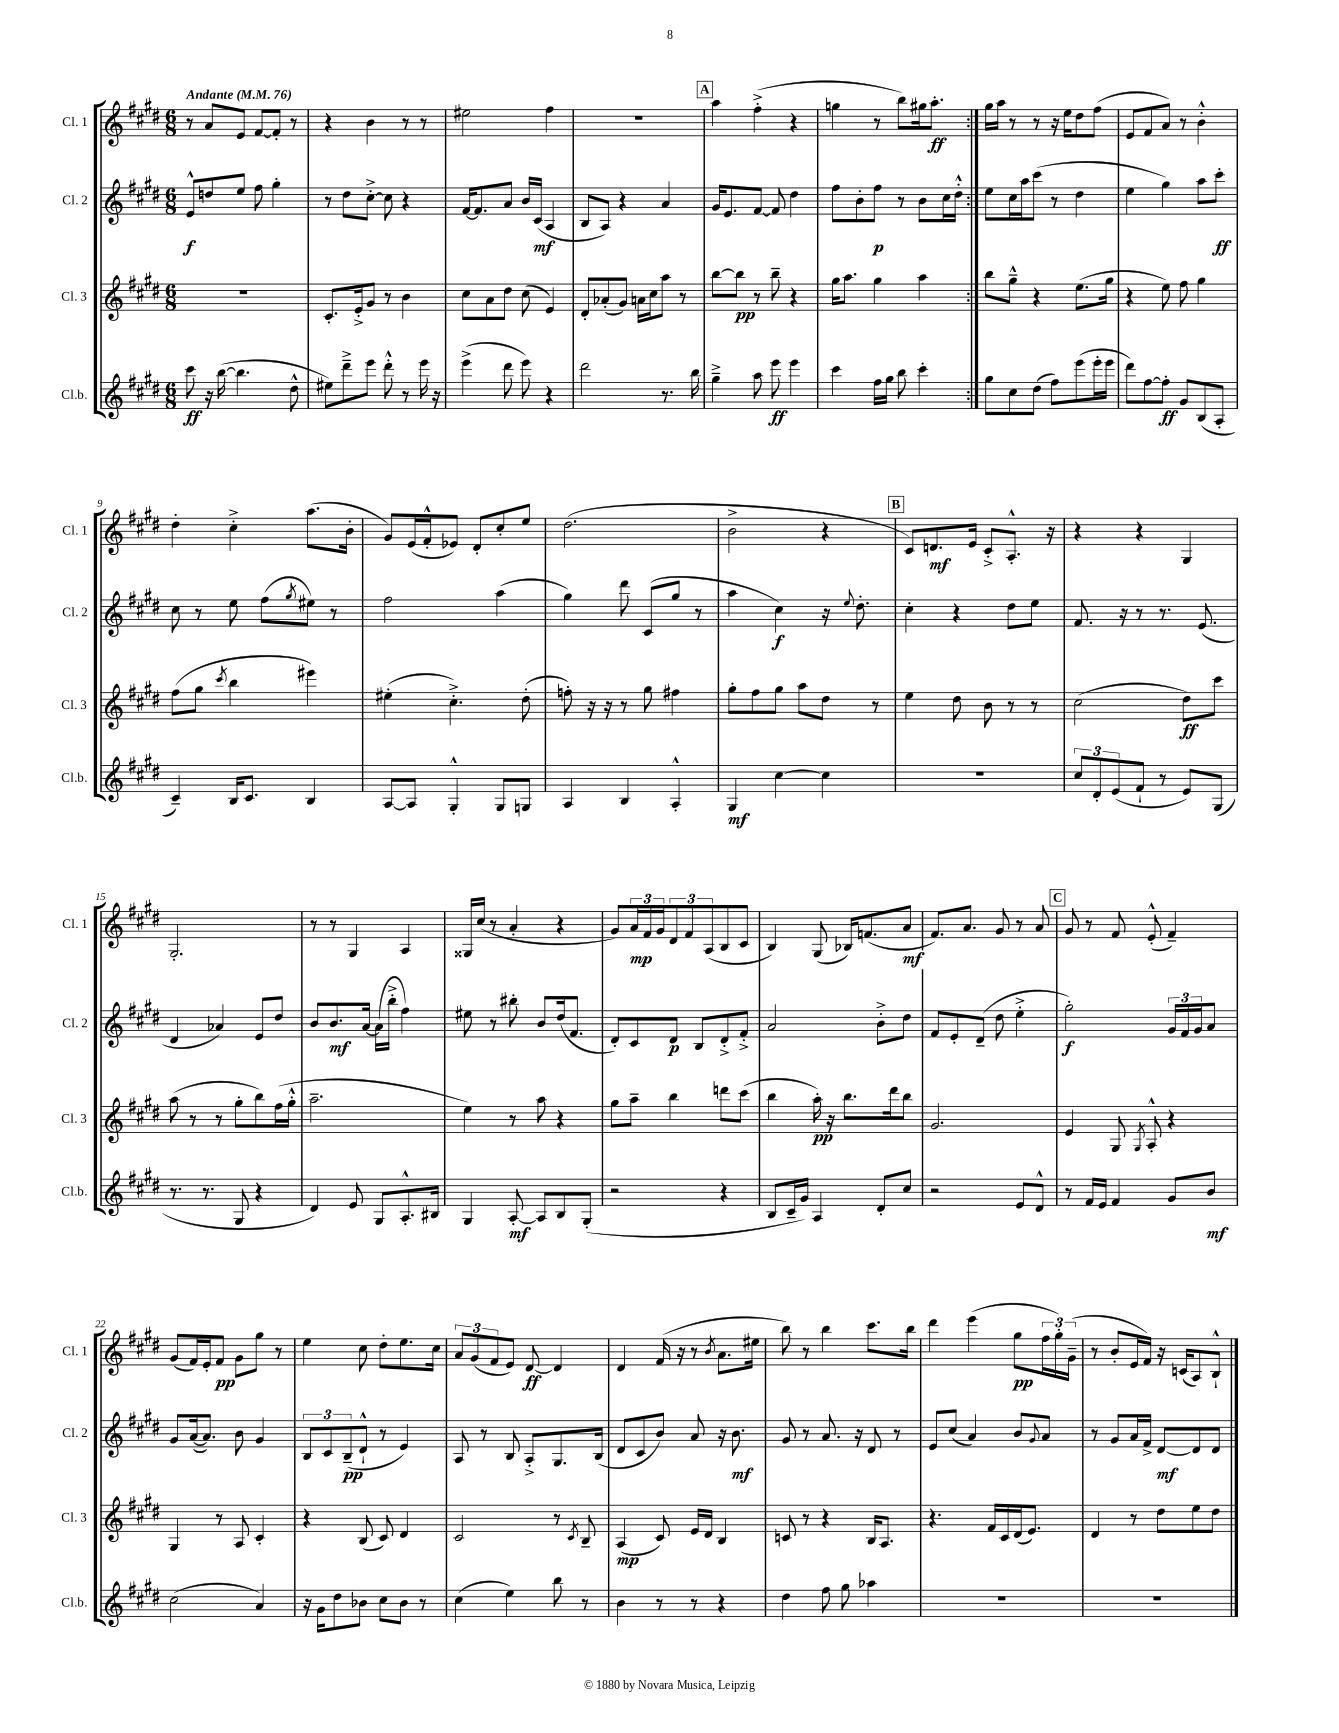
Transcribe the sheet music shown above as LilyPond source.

<<
\new StaffGroup <<
\new Staff = "s0" \with { instrumentName = "Cl. 1" shortInstrumentName = "Cl. 1" } {
    \clef treble \key e \major \numericTimeSignature \time 6/8 \tempo "Andante" 4 = 76
    \repeat volta 2 { r8 a'8 e'8 fis'8~ fis'8-. r8 |
    r4 b'4 r8 r8 |
    eis''2 fis''4 |
    R2. |
    \mark \markup { \box "A" } a''4 fis''4-.->( r4 |
    g''4 r8 b''8) gis''16 a''8.-.\ff | }
    gis''16 a''16 r8 r8 r16 e''16 dis''8 fis''8( |
    e'8 fis'8 a'8) r8 b'4-.-^ |
    dis''4-. cis''4-.-> a''8.( b'16-. |
    gis'8) e'16( fis'16-.-^ ees'8) dis'8-. cis''8-. e''8 |
    dis''2.( |
    b'2-> r4 |
    \mark \markup { \box "B" } cis'8) d'8.\mf e'16 cis'8-.-> a8.-.-^ r16 |
    r4 r4 gis4 |
    gis2.-. |
    r8 r8 gis4 a4 |
    gisis16 cis''16( r8 a'4-. r4 |
    gis'8) \tuplet 3/2 { a'16\mp fis'16 gis'16 } \tuplet 3/2 { dis'8 fis'8 a8( } b8 cis'8 |
    b4) gis8( bes16) f'8.( a'8\mf |
    fis'8.) a'8. gis'8 r8 a'8 |
    \mark \markup { \box "C" } gis'8 r8 fis'8 e'8-.-^( fis'4--) |
    gis'8( fis'16) e'16-. fis'8\pp gis'8 gis''8 r8 |
    e''4 cis''8 dis''8-. e''8. cis''16 |
    \tuplet 3/2 { a'8 gis'8( fis'8 } e'8) dis'8~\ff dis'4 |
    dis'4 fis'16( r16 r8 \acciaccatura { b'8 } a'8. eis''16 |
    b''8) r8 b''4 cis'''8. b''16 |
    dis'''4 e'''4( gis''8\pp \tuplet 3/2 { fis''16 gis''16-.) gis'16--( } |
    r8 b'8-. e'16 fis'16) r16 c'16( a8) b8-!-^ \bar "|." |
}
\new Staff = "s1" \with { instrumentName = "Cl. 2" shortInstrumentName = "Cl. 2" } {
    \clef treble \key e \major \numericTimeSignature \time 6/8
    \repeat volta 2 { e'8-^\f d''8 e''8 fis''8 gis''4-. |
    r8 dis''8 cis''8~-.-> cis''8 r4 |
    fis'16~ fis'8. a'8 b'16 cis'16\mf( a4 |
    b8 a8) r4 a'4 |
    \mark \markup { \box "A" } gis'16 e'8. fis'8~ fis'8 dis''4 |
    fis''8 b'8-. fis''8\p r8 b'8 cis''16 dis''16-.-^ | }
    e''8 cis''16 a''16 cis'''8( r8 dis''4 |
    e''4 gis''4) a''8 cis'''8-.\ff |
    cis''8 r8 e''8 fis''8( \acciaccatura { gis''8 } eis''8) r8 |
    fis''2 a''4( |
    gis''4) dis'''8 cis'8( gis''8 r8 |
    a''4 cis''4\f) r16 \appoggiatura { e''8 } dis''8.-. |
    \mark \markup { \box "B" } cis''4-. r4 dis''8 e''8 |
    fis'8. r16 r8 r8. e'8.( |
    dis'4 aes'4) e'8 dis''8 |
    b'8 b'8.\mf a'16~ a'16( b''16-.-> fis''4) |
    eis''8 r8 bis''8-. b'8 dis''16( fis'8. |
    dis'8-.) cis'8 dis'8\p b8 dis'8-.-> fis'8-.-> |
    a'2 b'8-.-> dis''8 |
    fis'8 e'8-. dis'8--( dis''8 e''4-.-> |
    \mark \markup { \box "C" } gis''2-.\f) \tuplet 3/2 { gis'16 fis'16 gis'16 } a'8 |
    gis'8 a'16~( a'8.) b'8 gis'4 |
    \tuplet 3/2 { b8 cis'8 b8--\pp( } dis'8-!-^ r8 e'4) |
    a8 r8 b8 a8-.-> gis8. b16( |
    dis'8 cis'8 b'8) a'8 r16 b'8.\mf |
    gis'8 r8 a'8. r16 dis'8 r8 |
    e'8 cis''8( a'4) b'8 \appoggiatura { gis'8 } a'8 |
    r8 gis'8 a'16 fis'16-> dis'8~\mf dis'8 dis'8 \bar "|." |
}
\new Staff = "s2" \with { instrumentName = "Cl. 3" shortInstrumentName = "Cl. 3" } {
    \clef treble \key e \major \numericTimeSignature \time 6/8
    \repeat volta 2 { R2. |
    cis'8.-. e'16-.-> gis'8 r8 b'4 |
    cis''8 a'8 dis''8 cis''8( e'4) |
    dis'8-. aes'8-.( gis'8) a'16 cis''16 a''8 r8 |
    \mark \markup { \box "A" } b''8~ b''8\pp r8 b''8-- r4 |
    gis''16 a''8. gis''4 a''4 | }
    b''8 gis''8---^ r4 e''8.( gis''16 |
    r4 e''8) fis''8 gis''4 |
    fis''8( gis''8 \acciaccatura { cis'''8 } b''4 eis'''4) |
    eis''4-.( cis''4.-.->) dis''8-.( |
    f''8-.) r16 r16 r8 gis''8 fis''4 |
    gis''8-. fis''8 gis''8 a''8 dis''8 r8 |
    \mark \markup { \box "B" } e''4 dis''8 b'8 r8 r8 |
    cis''2( dis''8\ff) cis'''8 |
    a''8( r8 r8 gis''8-. b''8) fis''16( gis''16-.-^ |
    a''2.-- |
    e''4) r8 a''8 r4 |
    gis''8 a''8-- b''4 d'''8 cis'''8( |
    b''4 a''16-.\pp) r16 b''8. dis'''16 b''8 |
    gis'2. |
    \mark \markup { \box "C" } e'4 gis8 \acciaccatura { gis8 } a8-.-^ r4 |
    gis4 r8 a8 cis'4-. |
    r4 b8( cis'8) dis'4 |
    cis'2 r8 \acciaccatura { cis'8 } b8-- |
    a4\mp( cis'8) e'16 dis'16 b4 |
    c'8 r8 r4 b16 a8. |
    r4. fis'16 cis'16 dis'16( e'8.) |
    dis'4 r8 dis''8 e''8 dis''8 \bar "|." |
}
\new Staff = "s3" \with { instrumentName = "Cl.b." shortInstrumentName = "Cl.b." } {
    \clef treble \key e \major \numericTimeSignature \time 6/8
    \repeat volta 2 { cis'''8\ff r16 b''16~( b''4. dis''8-^ |
    eis''8) dis'''8---> e'''8 dis'''8-.-^ r8 e'''16 r16 |
    e'''4->( dis'''8 e'''8) r4 |
    dis'''2 r8. b''16 |
    \mark \markup { \box "A" } gis''4---> a''8 e'''8\ff e'''4 |
    cis'''4 fis''16 gis''16 b''8 cis'''4-. | }
    gis''8 cis''8 dis''8( fis''8) e'''8( e'''16-. e'''16 |
    dis'''8) fis''8~ fis''8-.\ff gis'8 b8( a8-. |
    cis'4--) b16 cis'8. b4 |
    a8~ a8 gis4-.-^ gis8 g8 |
    a4 b4 a4-.-^ |
    gis4\mf cis''4~ cis''4 |
    \mark \markup { \box "B" } R2. |
    \tuplet 3/2 { cis''8 dis'8-. e'8( } fis'8-! r8 e'8) gis8( |
    r8. r8. gis8 r4 |
    dis'4) e'8 gis8 a8.-.-^ bis16 |
    gis4 a8~-.\mf a8 b8 gis8-.( |
    r2 r4 |
    b8 cis'16-- gis'16) a4 dis'8-. cis''8 |
    r2 e'8 dis'8-^ |
    \mark \markup { \box "C" } r8 fis'16 e'16 fis'4 gis'8 b'8\mf |
    cis''2( a'4) |
    r16 gis'16 dis''8 bes'8 cis''8 bes'8 r8 |
    cis''4( e''4) b''8 r8 |
    b'4 r8 r8 r4 |
    dis''4 fis''8 gis''8 aes''4 |
    R2. |
    R2. \bar "|." |
}
>>
>>
